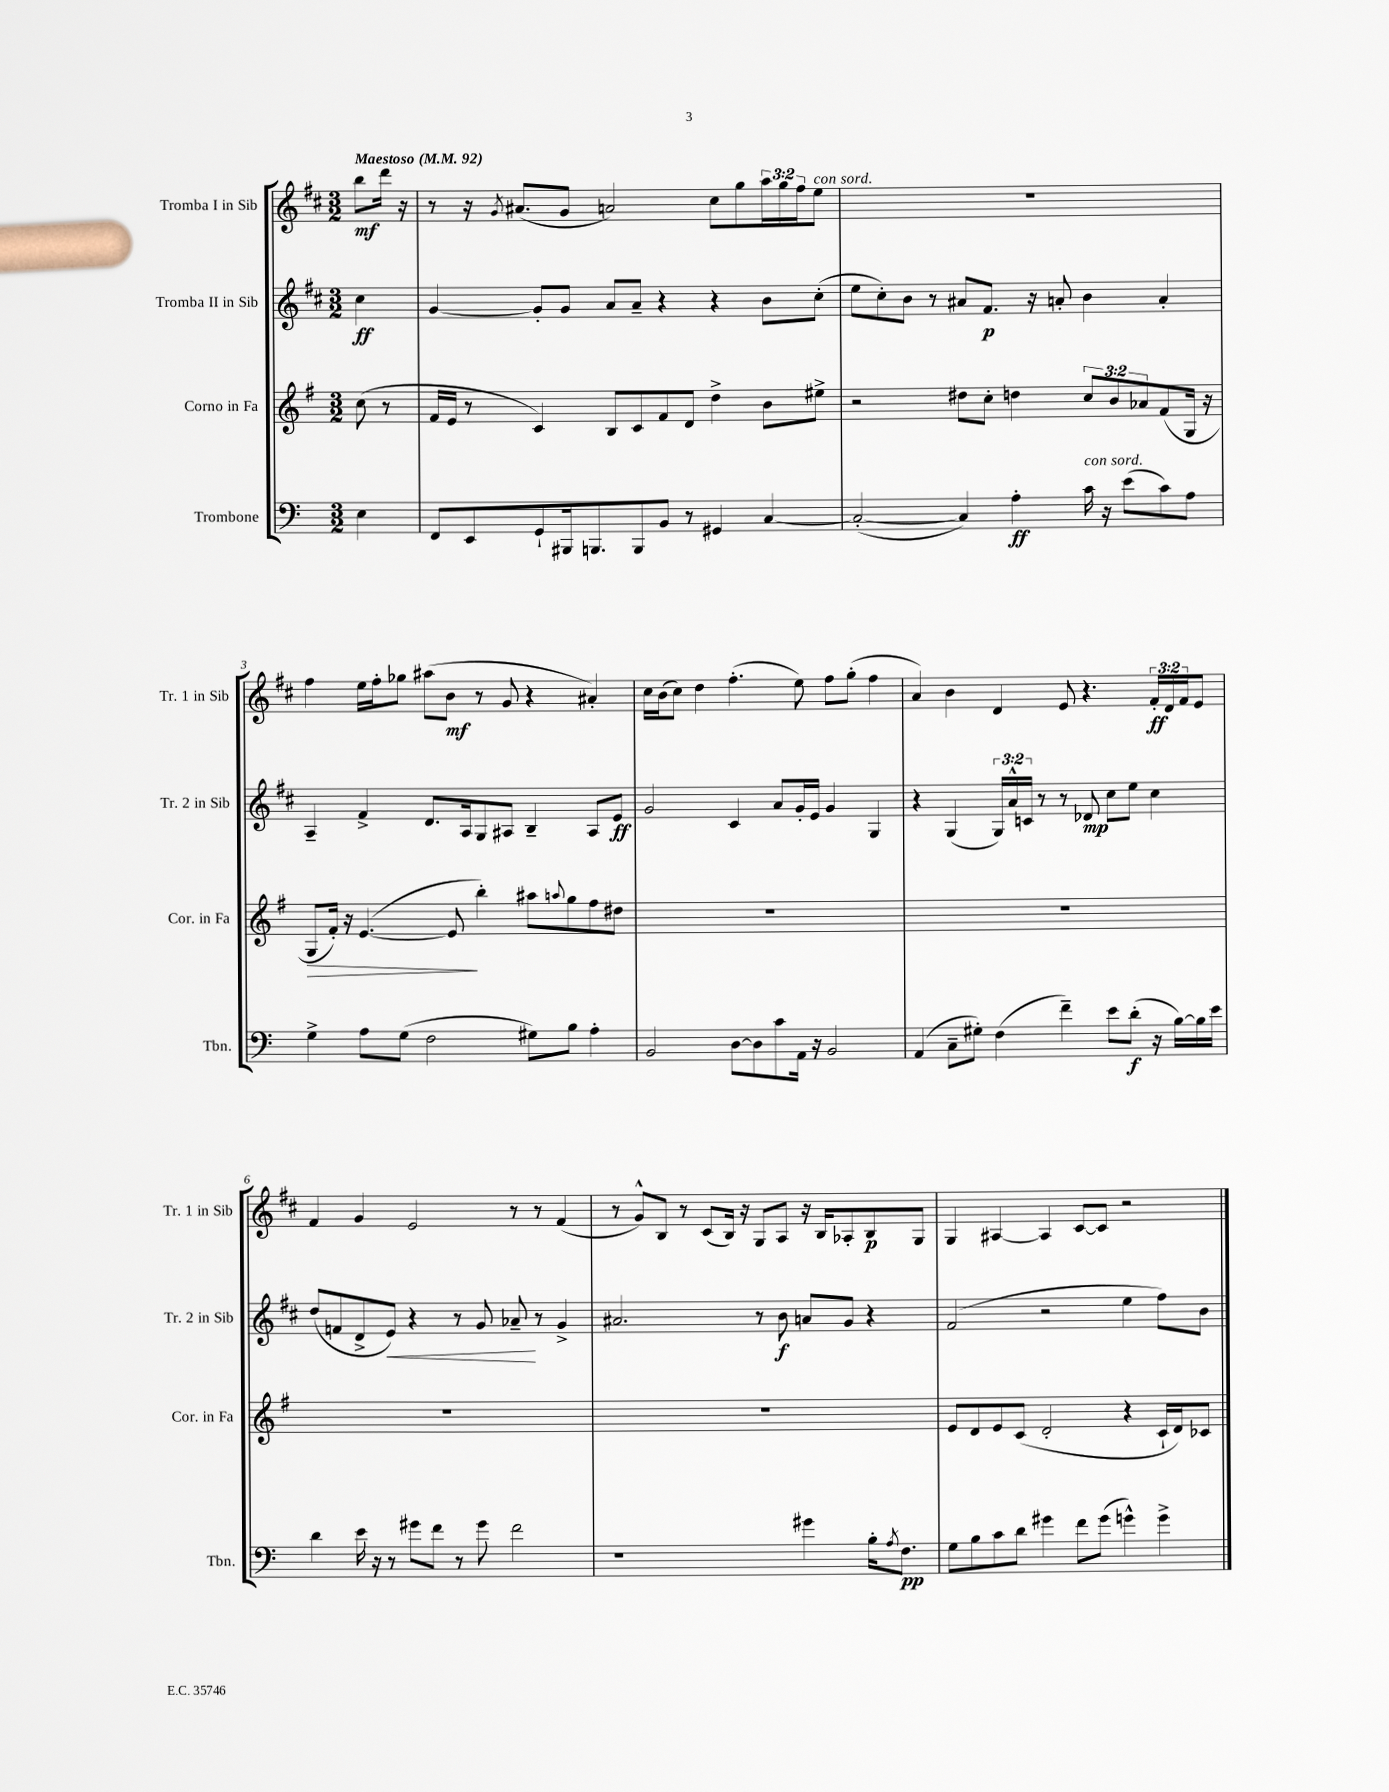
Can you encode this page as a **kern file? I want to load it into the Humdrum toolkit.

**kern	**kern	**kern	**kern
*staff4	*staff3	*staff2	*staff1
*clefF4	*clefG2	*clefG2	*clefG2
*k[]	*k[f#]	*k[f#c#]	*k[f#c#]
*M3/2	*M3/2	*M3/2	*M3/2
*MM92	*MM92	*MM92	*MM92
4E	(8cc	4cc#	8bb
.	8r	.	16ddd
.	.	.	16r
=	=	=	=
8FF	16f#	[4g	8r
.	16e	.	.
8EE	8r	.	16r
.	.	.	8qg
.	.	.	(8.a#
8GG`	4c)	8g']	.
16BBB#	.	8g	8g
8.BBB	.	.	.
.	8B	8a	2a)
8BBB	8c	8a~	.
8BB	8f#	4r	.
8r	8d	.	.
4GG#	4dd^	4r	8cc#
.	.	.	8gg
[4C	8b	8b	24aa
.	.	.	24gg
.	.	.	24ff#
.	8ee#^	(8cc#'	8ee
=	=	=	=
(2C'_	2r	8ee	1.r
.	.	8cc#')	.
.	.	8b	.
.	.	8r	.
4C])	8dd#	8a#	.
.	8cc'	8.f#	.
4A'	4dd	.	.
.	.	16r	.
.	.	8a'	.
16c	12cc	4b	.
16r	.	.	.
.	12b	.	.
(8e	.	.	.
.	12a-	.	.
8c)	(8f#	4a'	.
8A	16G	.	.
.	16r	.	.
=	=	=	=
4G^	8G	4A~	4ff#
.	16f#')	.	.
.	16r	.	.
8A	([4.e	4f#^	16ee
.	.	.	16ff#'
(8G	.	.	8gg-
2F	.	8.d	(8aa#
.	8e]	.	8b
.	.	16A	.
.	4bb')	8G	8r
.	.	8A#	8g
8G#)	8aa#	4B~	4r
.	8qqaa	.	.
8B	8gg	.	.
4A'	8ff#	8A#	4a#')
.	8dd#	8e	.
=	=	=	=
2BB	1.r	2g	16cc#
.	.	.	(16b
.	.	.	8cc#)
.	.	.	4dd
[8D	.	4c#	(4.ff#'
8D]	.	.	.
8c	.	8a	.
16AA	.	16g'	8ee)
16r	.	16e	.
2BB	.	4g	8ff#
.	.	.	(8gg'
.	.	4G	4ff#
=	=	=	=
(4AA	1.r	4r	4a)
8C~	.	(4G	4b
8G#')	.	.	.
(4F	.	24G)	4d
.	.	24a^^	.
.	.	24c	.
.	.	8r	.
4f~)	.	8r	8e
.	.	8d-	4.r
8e	.	8cc#	.
(8d'	.	8ee	.
16r	.	4cc#	24f#'
.	.	.	24d
[16B)	.	.	.
.	.	.	24f#
16B]	.	.	8e
16e	.	.	.
=	=	=	=
4d	1.r	(8dd	4f#
.	.	8f	.
16e	.	8d^	4g
16r	.	.	.
8r	.	8e)	.
8g#	.	4r	2e
8f	.	.	.
8r	.	8r	.
8g#	.	8g	.
2f	.	8a-~	8r
.	.	8r	8r
.	.	4g^	(4f#
=	=	=	=
1r	1.r	2.a#	8r
.	.	.	8g^^)
.	.	.	8B
.	.	.	8r
.	.	.	(8c#
.	.	.	16B)
.	.	.	16r
.	.	8r	8G
.	.	8b	8A
4g#	.	8a	16r
.	.	.	16B
.	.	8g	8A-'
16B'	.	4r	8B
8qA	.	.	.
8.F	.	.	.
.	.	.	8G
=	=	=	=
8G	8e	(2f#	4G
8B	8d	.	.
8c	8e	.	[4A#
8d	(8c	.	.
4g#	2d'	2r	4A#]
8f	.	.	[8c#
(8g#	.	.	8c#]
4g^^)	4r	4ee	2r
4g^	16c`	8ff#)	.
.	16d)	.	.
.	8c-	8b	.
==	==	==	==
*-	*-	*-	*-
